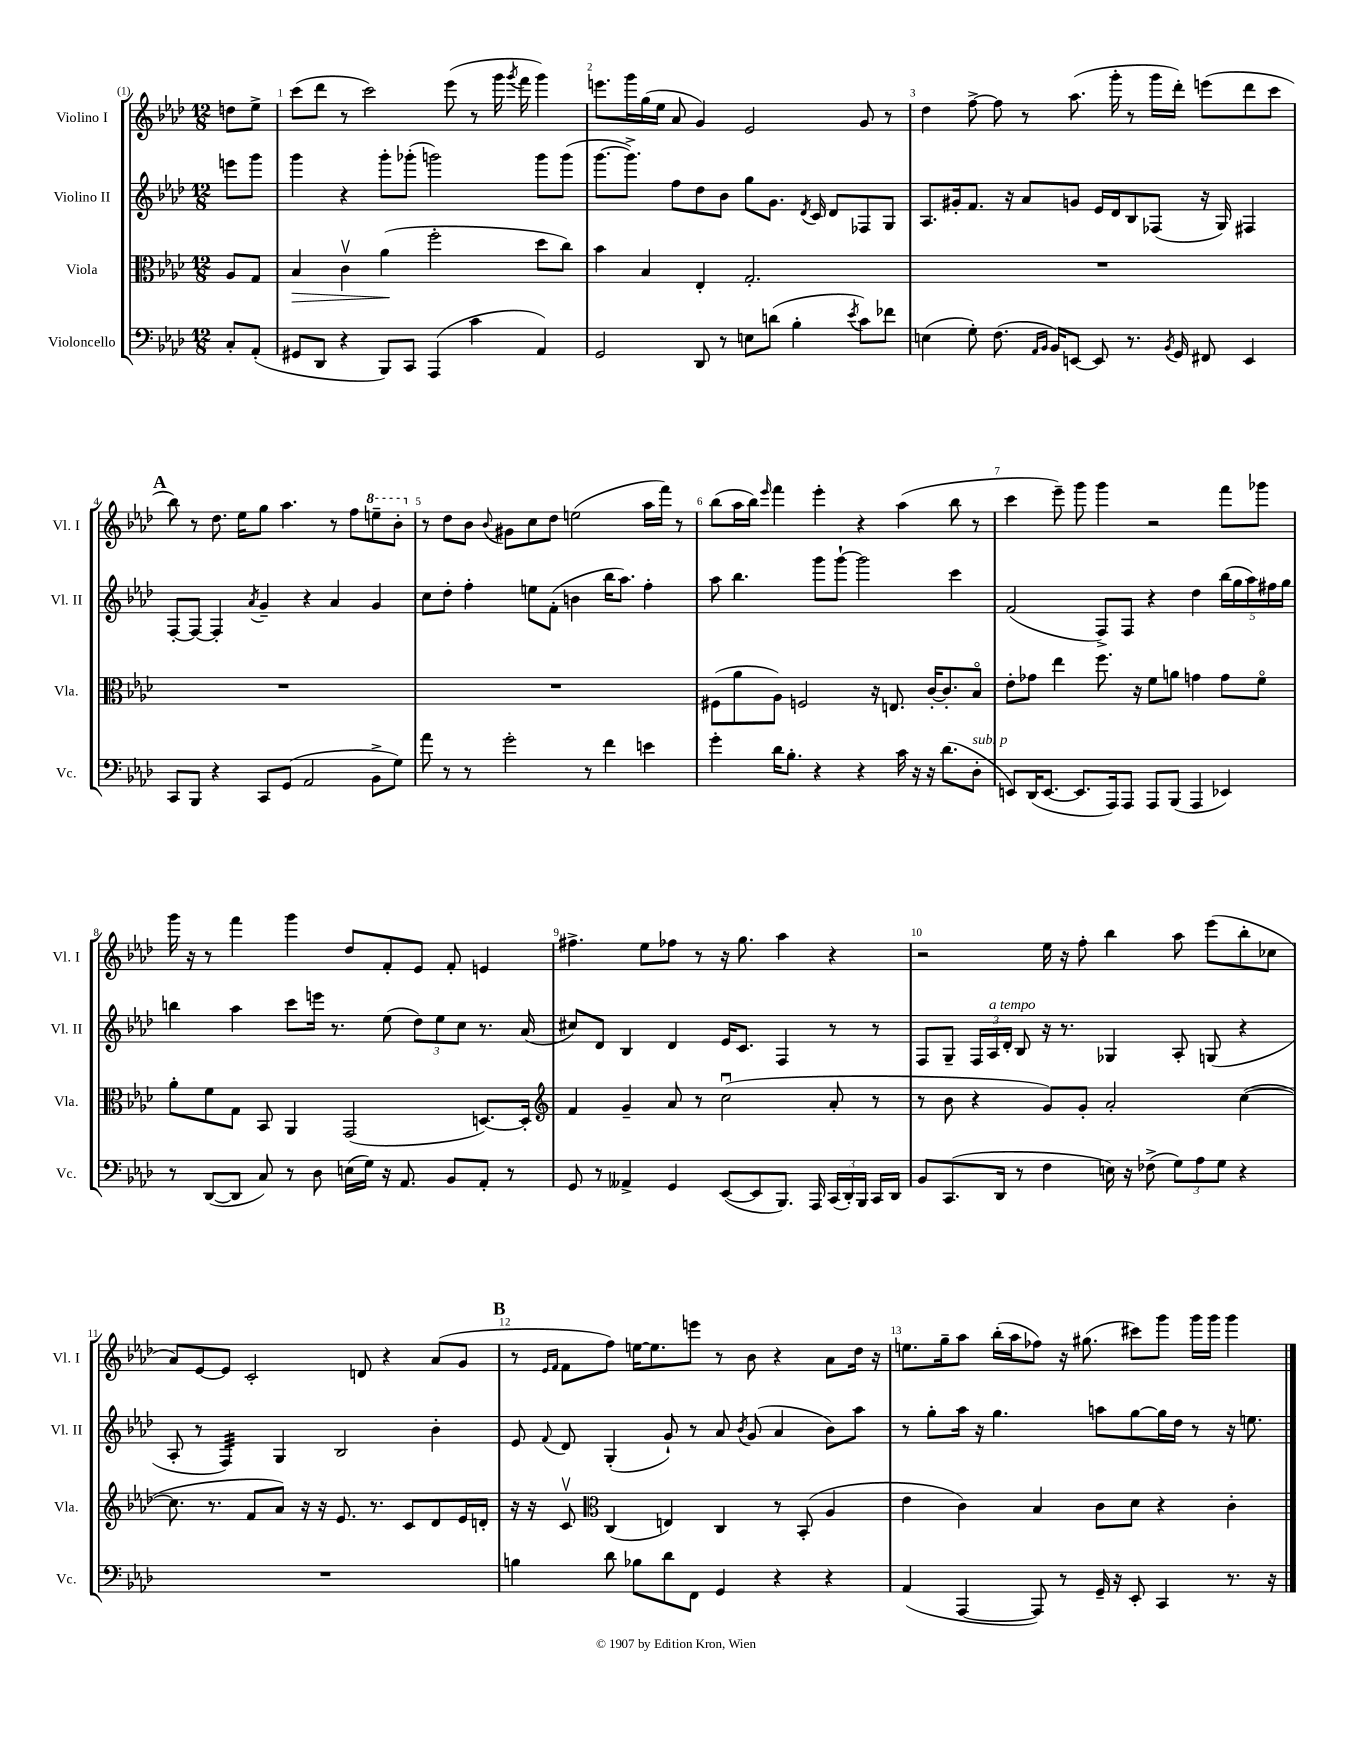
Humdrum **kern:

**kern	**kern	**kern	**kern
*staff4	*staff3	*staff2	*staff1
*clefF4	*clefC3	*clefG2	*clefG2
*k[b-e-a-d-]	*k[b-e-a-d-]	*k[b-e-a-d-]	*k[b-e-a-d-]
*M12/8	*M12/8	*M12/8	*M12/8
8C'	8A-	8eee	8dd
(8AA-'	8G	8ggg	8ee-^
=	=	=	=
8GG#	4B-	4ggg	(8ccc
8DD-	.	.	8ddd-
4r	4cv	4r	8r
.	.	.	2ccc)
8BBB-)	(4a-	8ggg'	.
8CC	.	(8ggg-'	.
(4AAA-	2ff'	2ggg)	.
.	.	.	(8eee-
4c	.	.	8r
.	.	.	16ggg
.	.	.	8qggg
.	.	.	16fff
4AA-)	8dd-	8ggg	4ggg)
.	8cc)	(8ggg	.
=	=	=	=
2GG	4b-	[8.ggg	8.eee
.	.	8.ggg^])	16ggg
.	4B-	.	(16gg
.	.	.	16ee-
.	.	8ff	8a-
8DD-	4E-'	8dd-	4g)
8r	.	8b-	.
8E	2.G'	8gg	2e-
(8d	.	8.g	.
4B-'	.	.	.
.	.	8qd-	.
.	.	16c	.
.	.	8d-	.
8qe-	.	.	.
8c)	.	8F-	8g
8f-	.	8G	8r
=	=	=	=
(4E	1.r	8.A-	4dd-
.	.	16g#'	.
8G')	.	8.f	[8ff^
(8.F	.	.	8ff]
.	.	16r	.
.	.	8a-	8r
16qqAA-	.	.	.
16qqBB-	.	.	.
16BB-)	.	.	.
[8EE	.	8g	(8.aa-
8EE]	.	16e-	.
.	.	16d-	16ggg'
8.r	.	8B-	8r
.	.	(8F-	16ggg
8qBB-	.	.	.
16GG	.	.	16ddd-')
8FF#	.	16r	(8eee
.	.	16G)	.
4EE	.	4F#	8ddd-
.	.	.	8ccc
=	=	=	=
8CC	1.r	[8F'	8bb-)
8BBB-	.	8F_	8r
4r	.	4F']	8.dd-
.	.	.	16ee-
.	.	8qa-	.
8CC	.	4g~	8gg
(8GG	.	.	4.aa-
2AA-	.	4r	.
.	.	4a-	8r
.	.	.	8ff
8BB-^	.	4g	8eee~
8G)	.	.	8bb-'
=	=	=	=
8a-	1.r	8cc	8r
8r	.	8dd-'	8dd-
8r	.	4ff'	8b-
.	.	.	8qqb-
2g'	.	.	8g#
.	.	8ee	8cc
.	.	(8f'	8dd-
.	.	4b	(2ee
8r	.	.	.
4f	.	16bb-	.
.	.	8.aa-)	.
4e	.	4ff'	16aa-
.	.	.	16fff)
.	.	.	8r
=	=	=	=
4g'	(8F#	8aa-	(8bb-
.	8a-	4.bb-	16aa-
.	.	.	16bb-)
.	.	.	16qqeee-
16d-	8A-)	.	4fff
8.B-'	.	.	.
.	2F	.	.
4r	.	8ggg	4eee-'
.	.	[8ggg`	.
4r	.	2ggg]	4r
.	16r	.	.
.	8.E	.	.
16c	.	.	(4aa-
16r	.	.	.
16r	[16c'	.	.
(8.d-	8.c']	.	.
.	.	4ccc	8bb-
8D-'	8B-o	.	8r
=	=	=	=
8EE)	8e-'	(2f	4ccc
(16DD-	8g-	.	.
[8.EE	.	.	.
.	4ee-	.	8eee-~)
8.EE]	.	.	8ggg
.	8.ff	8F^)	4ggg
16AAA-)	.	.	.
8AAA-	.	8F	.
.	16r	.	.
8AAA-	8f	4r	2r
(8BBB-	8a	.	.
4AAA-	4g	4dd-	.
4EE-)	8g	(20bb-	8fff
.	.	20gg	.
.	.	20aa-)	.
.	8fo	.	8ggg-
.	.	20ff#	.
.	.	20gg	.
=	=	=	=
8r	8a-'	4bb	16ggg
.	.	.	16r
([8DD-	8f	.	8r
8DD-]	8G	4aa-	4fff
8C)	8BB-	.	.
8r	4AA-	8ccc	4ggg
8D-	.	16eee	.
.	.	8.r	.
(16E	(2GG	.	8dd-
16G)	.	.	.
16r	.	(8ee-	8f'
8.AA-	.	.	.
.	.	12dd-)	8e-
.	.	12ee-	.
8BB-	.	.	8f'
.	.	12cc	.
8AA-'	[8.D)	8.r	4e
8r	.	.	.
.	16D']	(16a-	.
=	=	=	=
*	*clefG2	*	*
8GG	4f	8cc#)	4.ff#^
8r	.	8d-	.
4AA--^	4g~	4B-	.
.	.	.	8ee-
4GG	8a-	4d-	8ff-
.	8r	.	8r
([8EE-	(2ccu	16e-	16r
.	.	8.c	8.gg
8EE-]	.	.	.
8.BBB-)	.	4F	4aa-
16AAA-	.	.	.
(24CC	8a-'	8r	4r
24DD-')	.	.	.
24BBB-	.	.	.
16CC	8r	8r	.
16DD-	.	.	.
=	=	=	=
8BB-	8r	8F	2r
(8.CC	8b-	8G~	.
.	4r	24F	.
.	.	24A-	.
16DD-	.	.	.
.	.	24d-'	.
8r	.	8B-	.
4F	8g)	16r	16ee-
.	.	8.r	16r
.	8g'	.	8ff'
16E)	2a-'	4G-	4bb-
16r	.	.	.
(8F-^	.	.	.
12G)	.	8A-'	8aa-
12A-	.	.	.
.	.	(8G	(8eee-
12G	.	.	.
4r	([4cc	4r	8bb-'
.	.	.	8cc-
=	=	=	=
1.r	8.cc]	8A-'	8a-)
.	.	8r	[8e-
.	8.r	.	.
.	.	4F)	8e-]
.	8f	.	2c'
.	8a-)	4G	.
.	16r	.	.
.	16r	.	.
.	8.e-	2B-	.
.	.	.	8d
.	8.r	.	.
.	.	.	4r
.	8c	.	.
.	8d-	4b-'	(8a-
.	16e-	.	8g
.	16d'	.	.
=	=	=	=
4B	16r	8e-	8r
.	16r	.	.
.	.	.	16qqe-
.	.	8qqf	16qqf
.	8cv	8d-	8f
*	*clefC3	*	*
8d-	(4C	(4G'	8ff)
8B-	.	.	[16ee
.	.	.	8.ee]
8d-	4E)	8g`)	.
8FF	.	8r	8eee
4GG	4C	8a-	8r
.	.	8qb-	.
.	.	(8g	8b-
4r	8r	4a-	4r
.	(8BB-'	.	.
4r	4A-	8b-)	8a-
.	.	8aa-	16dd-
.	.	.	16r
=	=	=	=
(4AA-	4e-	8r	8.ee
.	.	8gg'	.
.	.	.	16gg~
[4AAA-	4c)	16aa-	8aa-
.	.	16r	.
.	.	4.gg	(16bb-'
.	.	.	16aa-
8AAA-])	4B-	.	8ff-)
8r	.	.	16r
.	.	.	(8.gg#
16GG~	8c	8aa	.
16r	.	.	.
8EE-'	8d-	[8gg	8ccc#)
4CC	4r	16gg]	8ggg
.	.	16dd-	.
.	.	8r	16ggg
.	.	.	16ggg
8.r	4c'	16r	4ggg
.	.	8.ee	.
16r	.	.	.
==	==	==	==
*-	*-	*-	*-
